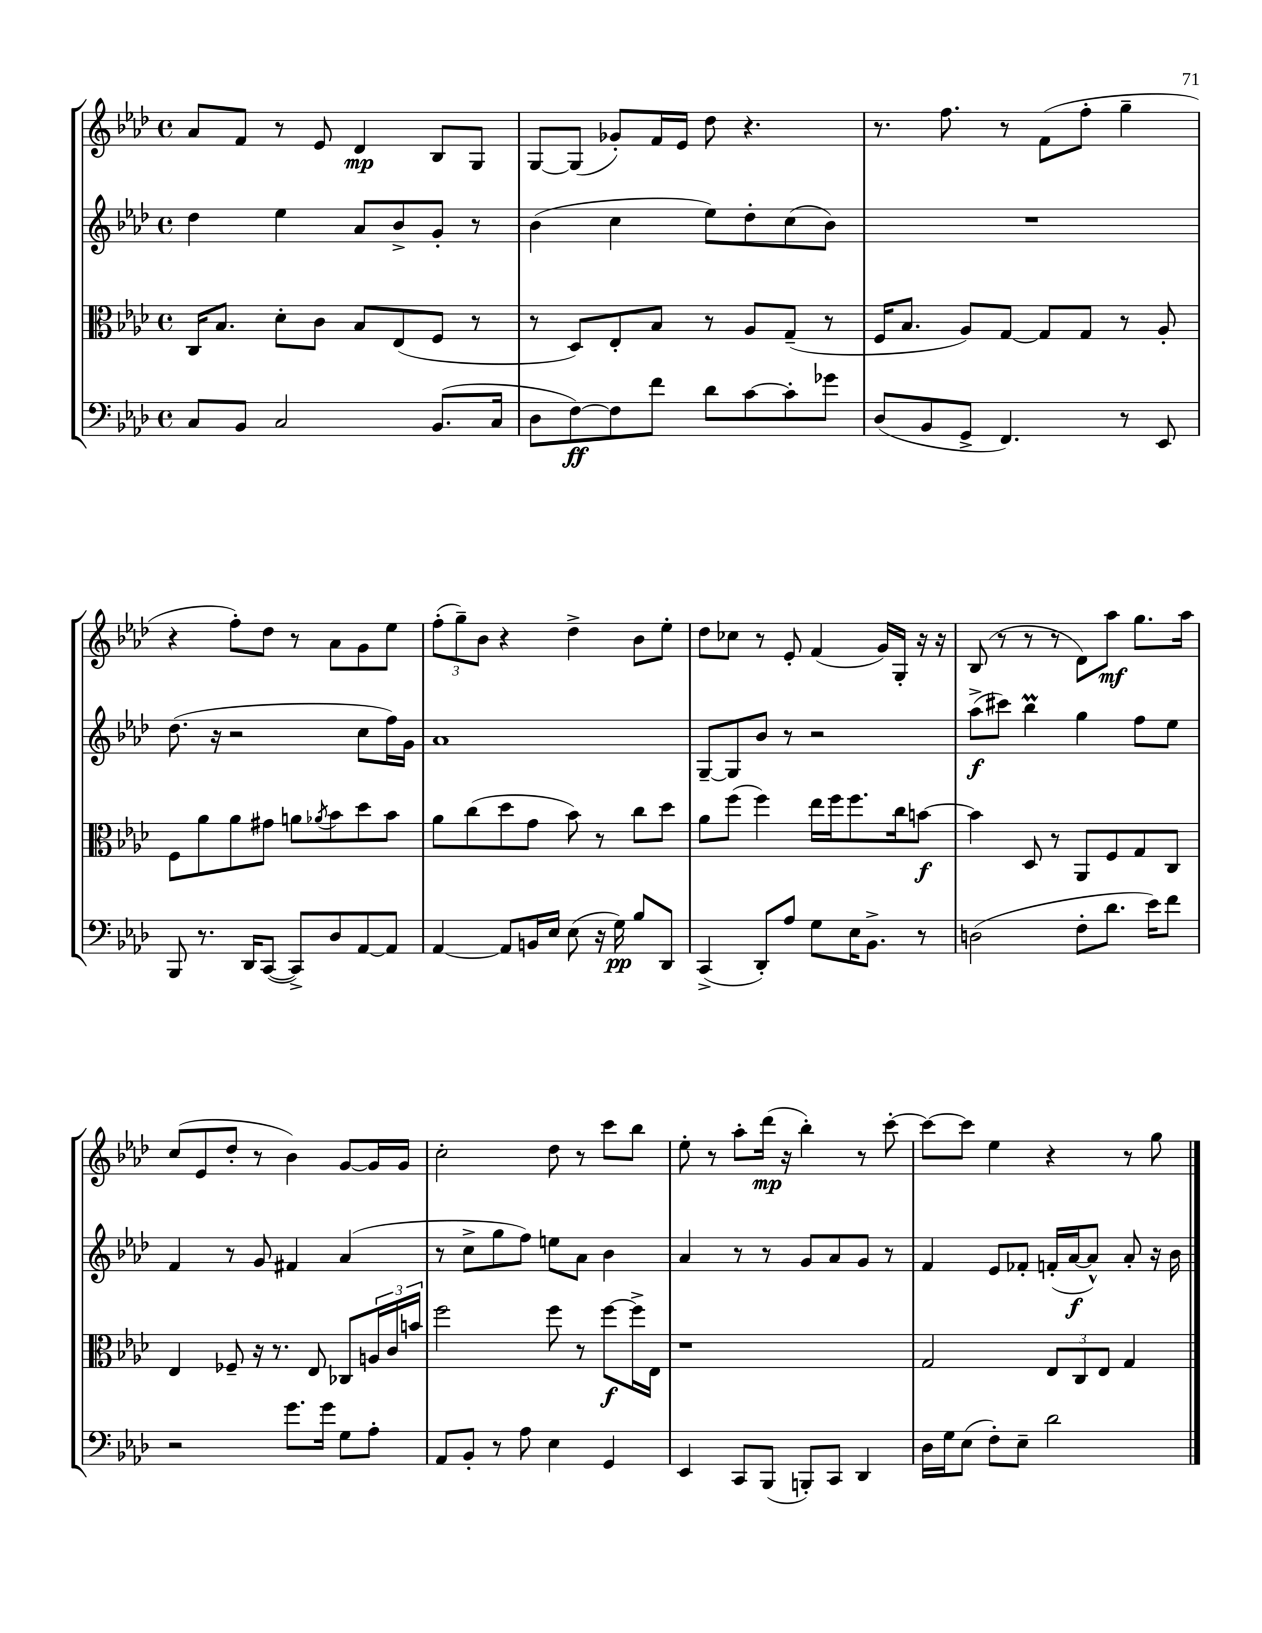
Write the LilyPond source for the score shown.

<<
\new StaffGroup <<
\new Staff = "s0" {
    \clef treble \key aes \major \defaultTimeSignature \time 4/4
    aes'8 f'8 r8 ees'8 des'4\mp bes8 g8 |
    g8~ g8( ges'8-.) f'16 ees'16 des''8 r4. |
    r8. f''8. r8 f'8( f''8-. g''4-- |
    r4 f''8-.) des''8 r8 aes'8 g'8 ees''8 |
    \tuplet 3/2 { f''8-.( g''8--) bes'8 } r4 des''4-> bes'8 ees''8-. |
    des''8 ces''8 r8 ees'8-. f'4( g'16) g16-. r16 r16 |
    bes8( r8 r8 r8 des'8) aes''8\mf g''8. aes''16 |
    c''8( ees'8 des''8-. r8 bes'4) g'8~ g'16 g'16 |
    c''2-. des''8 r8 c'''8 bes''8 |
    ees''8-. r8 aes''8-. des'''16\mp( r16 bes''4-.) r8 c'''8~-. |
    c'''8~ c'''8 ees''4 r4 r8 g''8 \bar "|." |
}
\new Staff = "s1" {
    \clef treble \key aes \major \defaultTimeSignature \time 4/4
    des''4 ees''4 aes'8 bes'8-> g'8-. r8 |
    bes'4( c''4 ees''8) des''8-. c''8( bes'8) |
    R1 |
    des''8.( r16 r2 c''8 f''16) g'16 |
    aes'1 |
    g8~-- g8 bes'8 r8 r2 |
    aes''8->\f( cis'''8) bes''4\prall g''4 f''8 ees''8 |
    f'4 r8 g'8 fis'4 aes'4( |
    r8 c''8-> g''8 f''8) e''8 aes'8 bes'4 |
    aes'4 r8 r8 g'8 aes'8 g'8 r8 |
    f'4 ees'8 fes'8-. f'16-.( aes'16~\f aes'8-^) aes'8-. r16 bes'16 \bar "|." |
}
\new Staff = "s2" {
    \clef alto \key aes \major \defaultTimeSignature \time 4/4
    c16 bes8. des'8-. c'8 bes8 ees8( f8 r8 |
    r8 des8) ees8-. bes8 r8 aes8 g8--( r8 |
    f16 bes8. aes8) g8~ g8 g8 r8 aes8-. |
    f8 aes'8 aes'8 gis'8 a'8 \acciaccatura { aes'8 } bes'8 des''8 bes'8 |
    aes'8 c''8( des''8 g'8 bes'8) r8 c''8 des''8 |
    aes'8 f''8( f''4) ees''16 f''16 f''8. c''16 b'8~\f |
    b'4 des8 r8 aes,8 f8 g8 c8 |
    ees4 fes8-- r16 r8. ees8 ces8 \tuplet 3/2 { a16 c'16 b'16 } |
    f''2 f''8 r8 f''8~\f f''16-> ees16 |
    r1 |
    g2 \tuplet 3/2 { ees8 c8 ees8 } g4 \bar "|." |
}
\new Staff = "s3" {
    \clef bass \key aes \major \defaultTimeSignature \time 4/4
    c8 bes,8 c2 bes,8.( c16 |
    des8 f8~\ff) f8 f'8 des'8 c'8~ c'8-. ges'8 |
    des8( bes,8 g,8-> f,4.) r8 ees,8 |
    bes,,8 r8. des,16 c,8~( c,8->) des8 aes,8~ aes,8 |
    aes,4~ aes,8 b,16 ees16 ees8( r16 g16\pp) bes8 des,8 |
    c,4->( des,8-.) aes8 g8 ees16 bes,8.-> r8 |
    d2( f8-. des'8. ees'16) f'8 |
    r2 g'8. g'16 g8 aes8-. |
    aes,8 bes,8-. r8 aes8 ees4 g,4 |
    ees,4 c,8 bes,,8( b,,8-.) c,8 des,4 |
    des16 g16 ees8( f8-.) ees8-- des'2 \bar "|." |
}
>>
>>
\layout { \context { \Score \remove "Bar_number_engraver" } }
